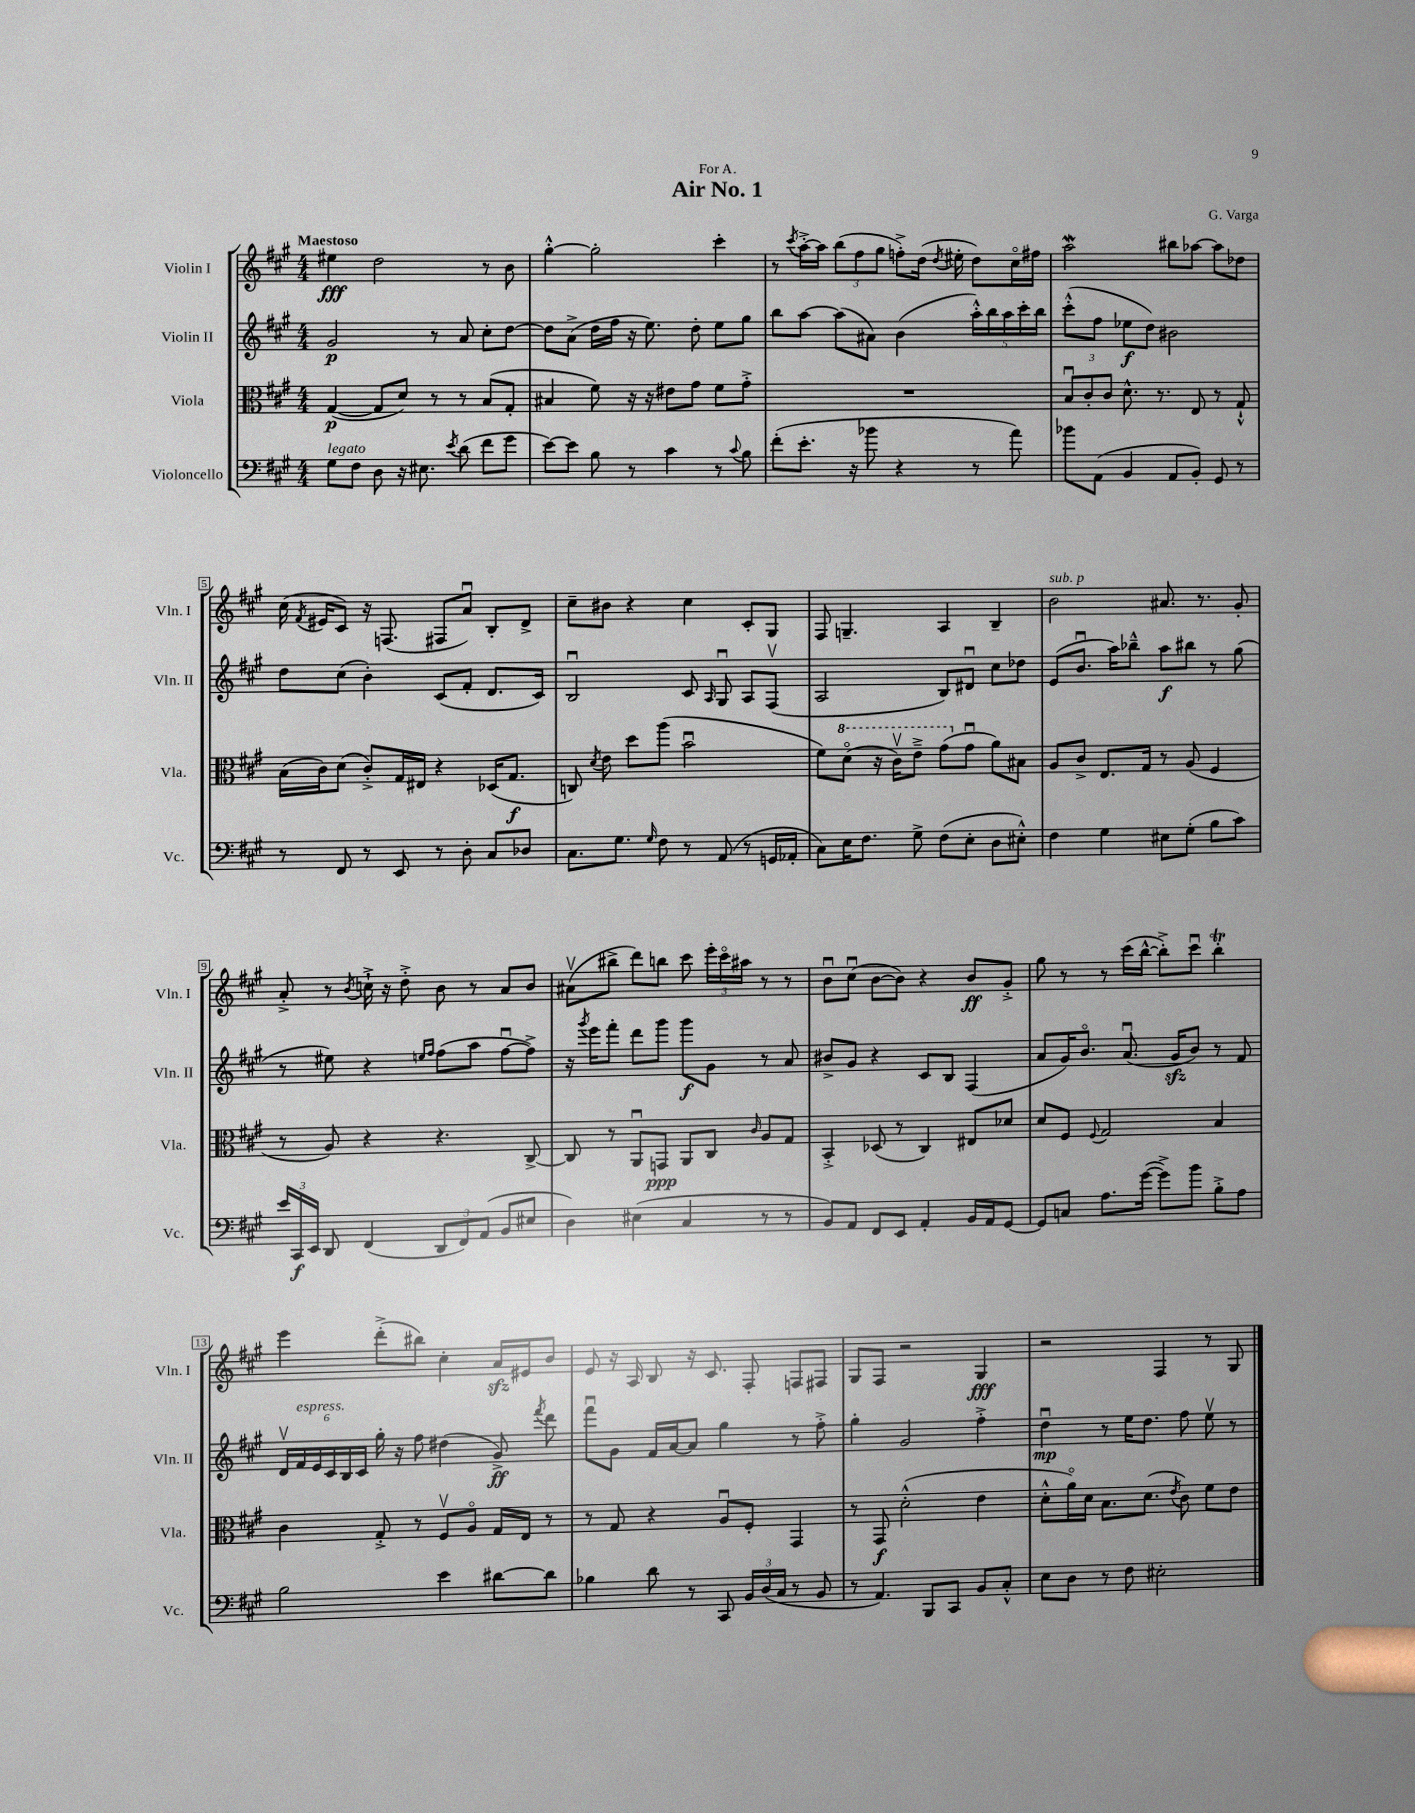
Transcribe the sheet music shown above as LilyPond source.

\header { title = "Air No. 1" composer = "G. Varga" dedication = "For A." }
<<
\new StaffGroup <<
\new Staff = "s0" \with { instrumentName = "Violin I" shortInstrumentName = "Vln. I" } {
    \clef treble \key a \major \numericTimeSignature \time 4/4 \tempo "Maestoso"
    \autoBeamOff eis''4\fff d''2 r8 b'8 |
    gis''4~-.-^ gis''2-. cis'''4-. |
    r8 \acciaccatura { cis'''8 } a''16[~-.-> a''16] \tuplet 3/2 { b''8[( fis''8 gis''8] } f''8[-.->) d''16]( \acciaccatura { d''8 } eis''16-. d''8[) cis''16\flageolet fis''16] |
    a''2\mordent bis''8[ aes''8]~ aes''8[ des''8] |
    cis''16( \acciaccatura { fis'8 } eis'16[ cis'8]) r16 f8.( fis8[ a'8]\downbow) b8[-. d'8]-> |
    cis''8[-- bis'8] r4 cis''4 cis'8[-. gis8] |
    fis8 g4.-- a4 b4-- |
    b'2^\markup { \italic "sub. p" } ais'8. r8. gis'8-. |
    a'8-.-> r8 \acciaccatura { b'8 } c''16-!-> r16 d''8-.-> b'8 r8 a'8[ b'8] |
    ais'8[\upbow( bis''8]-> d'''8[) b''8] cis'''8 \tuplet 3/2 { e'''16[-. cis'''16\flageolet ais''16] } r8 r8 |
    b'8[\downbow cis''8]\downbow( b'8[~ b'8]) r4 b'8[\ff gis'8]-.-> |
    gis''8 r8 r8 cis'''16[( b''16]~-^ b''8[-.->) cis'''8]\downbow b''4-.\trill |
    e'''4 d'''8[-.->( bis''8]) cis''4-. a'16[\sfz eis'16 b'8] |
    e'8 r16 a16 b8 r16 cis'8. fis8-. f8[ fis8] |
    gis8[ fis8] r2 gis4\fff |
    r2 fis4 r8 gis8 \bar "|." |
}
\new Staff = "s1" \with { instrumentName = "Violin II" shortInstrumentName = "Vln. II" } {
    \clef treble \key a \major \numericTimeSignature \time 4/4
    \autoBeamOff gis'2\p r8 a'8 cis''8[-. d''8]~ |
    d''8[ a'8]->( d''16[ fis''16] r16 e''8.) d''8-. e''8[ gis''8] |
    b''8[ a''8]~ a''8[( ais'8]) b'4( \tuplet 5/4 { a''16[-.-^) b''16 a''16 cis'''16-. b''16] } |
    cis'''8[-.-^( fis''8] ees''8[\f d''8]) bis'2 |
    d''8[ cis''8]( b'4-.) cis'8[( fis'8]-. d'8.[ cis'16]) |
    b2\downbow cis'8 \grace { a16 } gis8\downbow a8[ fis8]\upbow( |
    a2 b8[) dis'8]\downbow cis''8[ des''8] |
    e'8[( b'8.]\downbow a''16[) bes''8]---^ a''8[\f bis''8] r8 gis''8( |
    r8 eis''8) r4 \grace { e''16[ fis''16] } fis''8[( a''8] fis''8[~\downbow fis''8]->) |
    r16 \acciaccatura { gis'''8 } e'''16[ fis'''8]-. d'''8[ gis'''8] gis'''8[\f gis'8] r8 a'8 |
    bis'8[-> gis'8] r4 cis'8[ b8] fis4( |
    a'8[ gis'16) b'8.]\flageolet a'8.\downbow( gis'16[\sfz b'8]) r8 fis'8 |
    \tuplet 6/4 { d'16[\upbow fis'16^\markup { \italic "espress." } e'16 cis'16 b16 cis'16] } gis''16-. r16 fis''8 dis''4( gis'8->\ff) \acciaccatura { fis'''8 } d'''8 |
    fis'''8[\downbow gis'8] fis'16[ a'16~ a'8] gis''4 r8 fis''8-.-> |
    gis''4-. gis'2 fis''4-.-> |
    d''4\downbow\mp r8 e''16[ d''8.] fis''8 e''8\upbow r8 \bar "|." |
}
\new Staff = "s2" \with { instrumentName = "Viola" shortInstrumentName = "Vla." } {
    \clef alto \key a \major \numericTimeSignature \time 4/4
    \autoBeamOff gis4~\p( gis8[ d'8]) r8 r8 b8[( gis8]-. |
    bis4 fis'8) r16 r16 eis'8[ gis'8] fis'8[ gis'8]-.-> |
    R1 |
    \tuplet 3/2 { b8[\downbow cis'8-. cis'8] } d'8.-^ r8. e8 r8 gis8-!-^ |
    b16[( cis'16) d'8]( cis'8[-.->) gis16 eis16] r4 des16[( gis8.]\f |
    c8) \acciaccatura { d'8 } e'8 d''8[ a''8]( b'2\downbow |
    fis'8[) \ottava #1 d''8]\flageolet( r16 cis''16[\upbow) e''8]---> gis''8[( \ottava #0 gis'8]\downbow a'8[) bis8] |
    a8[ cis'8]-> e8.[ gis16] r8 a8( fis4 |
    r8 a8) r4 r4. cis8~-> |
    cis8 r8 a,8[\downbow g,8]\ppp a,8[ cis8] \grace { cis'16 } a8[ gis8] |
    b,4-.-> des8( r8 cis4) eis8[ des'8] |
    d'8[ fis8] \appoggiatura { fis8 } gis2 b4 |
    cis'4 gis8-.-> r8 fis8[\upbow a8]\flageolet gis16[ e16] r8 |
    r8 gis8 r4 a8[\downbow fis8]-. gis,4 |
    r8 gis,8\f d'2-.-^( e'4 |
    d'8[-.-^ a'16\flageolet) d'16] b8.[ d'8.]( \acciaccatura { e'8 } cis'8) fis'8[ e'8] \bar "|." |
}
\new Staff = "s3" \with { instrumentName = "Violoncello" shortInstrumentName = "Vc." } {
    \clef bass \key a \major \numericTimeSignature \time 4/4
    \autoBeamOff gis8[^\markup { \italic "legato" } fis8] d8 r16 eis8. \acciaccatura { e'8 } d'8( fis'8[ gis'8] |
    e'8[~) e'8] b8 r8 cis'4 r8 \appoggiatura { cis'8 } b8 |
    fis'8[-.( e'8.]-. r16 bes'8 r4 r8 a'8) |
    bes'8[ a,8]( b,4 a,8[ b,8]-.) gis,8 r8 |
    r8 fis,8 r8 e,8 r8 d8-. cis8[ des8] |
    cis8.[ gis8.] \grace { gis16 } fis8 r8 a,8( r8 g,16[ aes,16]-. |
    cis8[) e16 fis8.] gis8-> fis8[( e8]-. d8[ eis8]-.-^) |
    fis4 gis4 eis8[ gis8]-.( b8[ cis'8]) |
    \tuplet 3/2 { e'16[ cis,16\f e,16] } d,8 fis,4( \tuplet 3/2 { d,8[ fis,8) a,8]( } b,8[ eis8] |
    d4) eis4( cis4 r8 r8 |
    b,8[) a,8] fis,8[ e,8] a,4-. b,16[ a,16 gis,8]~ |
    gis,8[ c8] a8.[ gis'16]~( gis'8[->) b'8] b8[-.-> a8] |
    b2 e'4 dis'8[~ dis'8] |
    bes4 d'8 r8 cis,8 \tuplet 3/2 { b,16[ d16( cis16] } r8 b,8 |
    r8 a,4.) b,,8[ cis,8] b,8[ cis8]-.-^ |
    e8[ d8] r8 fis8 eis2-. \bar "|." |
}
>>
>>
\layout { \context { \Score \override BarNumber.stencil = #(make-stencil-boxer 0.1 0.3 ly:text-interface::print) } }
